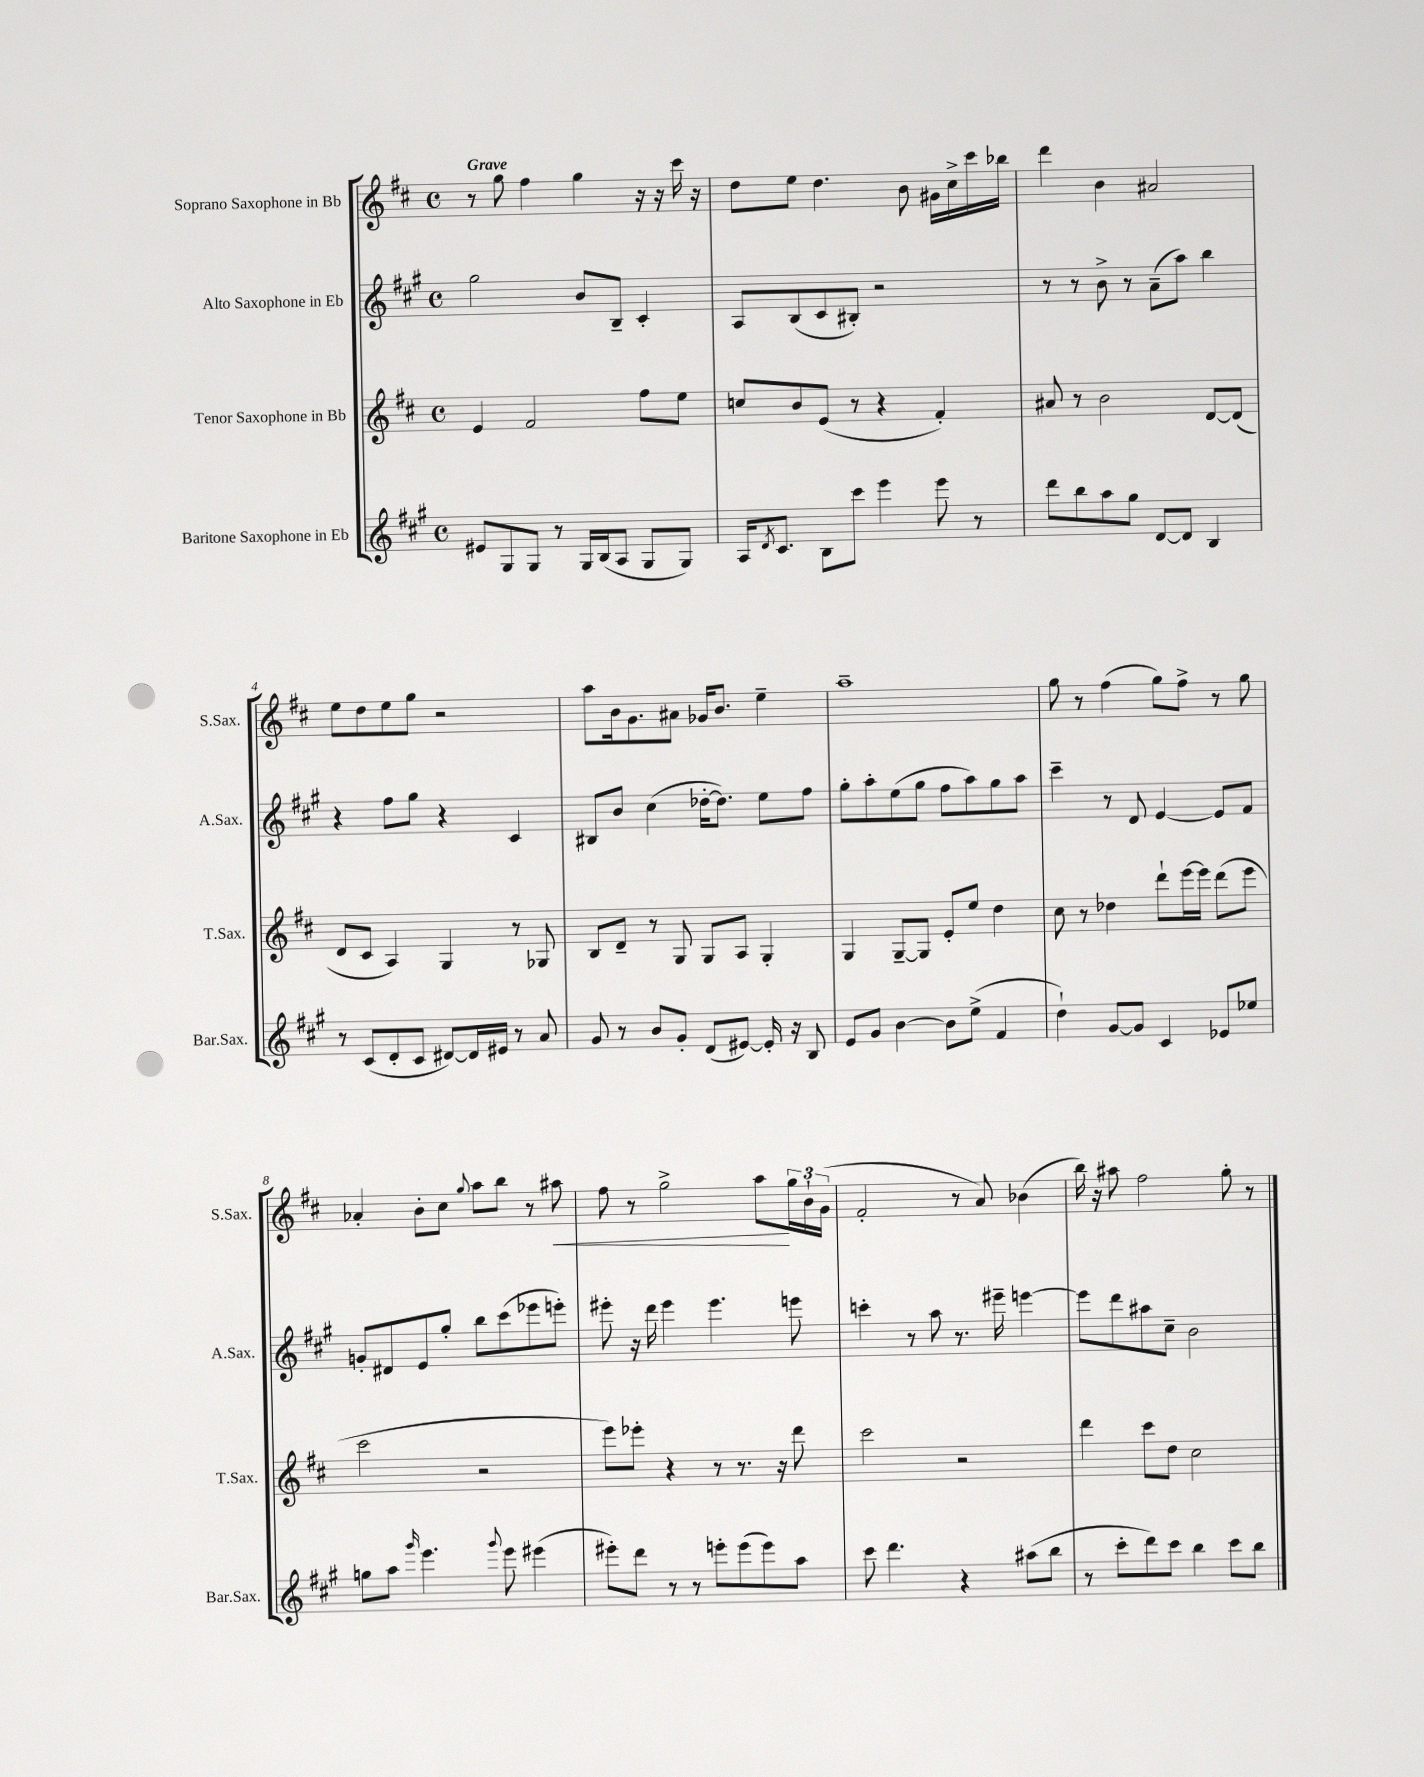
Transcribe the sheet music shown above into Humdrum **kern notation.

**kern	**kern	**kern	**kern	**dynam
*part4	*part3	*part2	*part1	*part1
*staff4	*staff3	*staff2	*staff1	*staff1
*I"Baritone Saxophone in Eb	*I"Tenor Saxophone in Bb	*I"Alto Saxophone in Eb	*I"Soprano Saxophone in Bb	*
*I'Bar.Sax.	*I'T.Sax.	*I'A.Sax.	*I'S.Sax.	*
*clefG2	*clefG2	*clefG2	*clefG2	*
*k[f#c#g#]	*k[f#c#]	*k[f#c#g#]	*k[f#c#]	*
*M4/4	*M4/4	*M4/4	*M4/4	*
*met(c)	*met(c)	*met(c)	*met(c)	*
=1	=1	=1	=1	=1
!	!	!	!LO:TX:a:B:t=Grave	!
8e#X/L	4e/	2gg#\	8r	.
8G#/	.	.	8gg\	.
8G#/J	2f#/	.	4ff#\	.
8r	.	.	.	.
16G#/LL	.	8b/L	4gg\	.
(16B/J	.	.	.	.
8A/J	.	8B~/J	.	.
8G#/L	8ff#\L	4c#'/	16r	.
.	.	.	16r	.
8G#/J)	8ee\J	.	16ccc#\	.
.	.	.	16r	.
=2	=2	=2	=2	=2
16A/KL	8ccn/L	8A/L	8dd\L	.
8qd/	.	.	.	.
8.c#/J	.	.	.	.
.	8b/	(8B/	8ee\J	.
8B\L	(8e/J	8c#/	4.dd\	.
8ccc#\J	8r	8B#X'/J)	.	.
4eee\	4r	2r	.	.
.	.	.	8b\	.
8eee\	4f#'/)	.	16g#X\LL	.
.	.	.	16cc#^\	.
8r	.	.	16ccc#\	.
.	.	.	16bb-X\JJ	.
=3	=3	=3	=3	=3
8ddd\L	8a#X/	8r	4ddd\	.
8bb\	8r	8r	.	.
8aa\	2b\	8b^\	4b\	.
8gg#\J	.	8r	.	.
[8d/L	.	(8a~\L	2a#X/	.
8d/J]	.	8aa\J)	.	.
4B/	[8d/L	4bb\	.	.
.	(8d/J]	.	.	.
!!LO:LB:g=z
=4	=4	=4	=4	=4
8r	8d/L	4r	8ee\L	.
(8c#/L	8c#/J	.	8dd\	.
8d'/	4A/)	8ff#\L	8ee\	.
8c#/J	.	8gg#\J	8gg\J	.
[8d#X/L)	4G/	4r	2r	.
16d#/L]	.	.	.	.
16e#X/JJ	.	.	.	.
8r	8r	4c#/	.	.
8a/	8G-X/	.	.	.
=5	=5	=5	=5	=5
8g#/	8B/L	8B#X/L	8aa\L	.
8r	8d~/J	8b/J	16b\k	.
.	.	.	8.g\	.
8b/L	8r	(4cc#\	.	.
8g#'/J	8G/	.	8a#X\J	.
(8d/L	8G/L	[16dd-X'\KL	16g-X/KL	.
.	.	8.dd-\J])	8.b/J	.
[8e#X/J)	8A/J	.	.	.
16e#'/]	4G'/	8ee\L	4ee~\	.
16r	.	.	.	.
8B/	.	8ff#\J	.	.
=6	=6	=6	=6	=6
8e/L	4G/	8gg#'\L	1aa~	.
8g#/J	.	8aa'\	.	.
[4b\	[8G~/L	(8ee\	.	.
.	8G/J]	8gg#\J	.	.
8b\L]	8e'/L	8ff#\L	.	.
(8ee^\J	8ee/J	8aa\)	.	.
4f#/	4dd\	8gg#\	.	.
.	.	8aa\J	.	.
=7	=7	=7	=7	=7
4dd`\)	8cc#\	4ccc#~\	8gg\	.
.	8r	.	8r	.
[8g#/L	4dd-X\	8r	(4ff#\	.
8g#/J]	.	8d/	.	.
4c#/	8ddd`\L	[4e/	8gg\L)	.
.	[16eee\L	.	8ff#^\J	.
.	16eee\JJ]	.	.	.
8e-X/L	(8ddd\L	8e/L]	8r	.
8ee-X/J	8eee\J	8f#/J	8gg\	.
!!LO:LB:g=z
=8	=8	=8	=8	=8
8ggn\L	2ccc#\	8gn'/L	4a-X'/	.
8aa\J	.	8d#X/	.	.
16qqggg#/	.	.	.	.
4.eee\	.	8e/	8b'\L	.
.	.	8gg#'/J	8cc#\J	.
.	.	.	8qqgg/	.
.	2r	8bb\L	8aa\L	.
8qqggg#/	.	.	.	.
8eee\	.	(8ccc#\	8bb\J	.
(4eee#X\	.	8eee-X\	8r	.
!	!	!	!	!LO:HP:b
.	.	8eeen'\J)	8aa#X\	<
=9	=9	=9	=9	=9
8eee#X'\L)	8eee\L)	8eee#X'\	8ff#\	.
8ddd\J	8eee-X'\J	16r	8r	.
.	.	16ddd\	.	.
8r	4r	4eee#\	2gg^\	.
8r	.	.	.	.
8eeen'\L	8r	4.eee#\	.	.
(8eee\	8.r	.	.	.
8eee\)	.	.	8aa\L	.
.	16r	.	.	.
8aa\J	8ddd\	8eeen\	24gg\L	[
.	.	.	24b`\	.
.	.	.	(24g\JJ	.
=10	=10	=10	=10	=10
8ccc#\	2ccc#\	4cccn'\	2f#'/	.
4.ddd\	.	.	.	.
.	.	8r	.	.
.	.	8aa\	.	.
4r	2r	8.r	8r	.
.	.	.	8a/)	.
.	.	16eee#X~\	.	.
(8aa#X\L	.	[4eeen\	(4b-X\	.
8bb\J	.	.	.	.
=11	=11	=11	=11	=11
8r	4ddd\	8eee\L]	16bb\)	.
.	.	.	16r	.
8ccc#'\L	.	8ddd\	8aa#X\	.
8ddd\)	8ccc#\L	8aa#X\	2ff#\	.
8ccc#\J	8dd\J	8cc#~\J	.	.
4bb\	2cc#\	2b\	.	.
8ccc#\L	.	.	8gg'\	.
8bb\J	.	.	8r	.
==	==	==	==	==
*-	*-	*-	*-	*-
